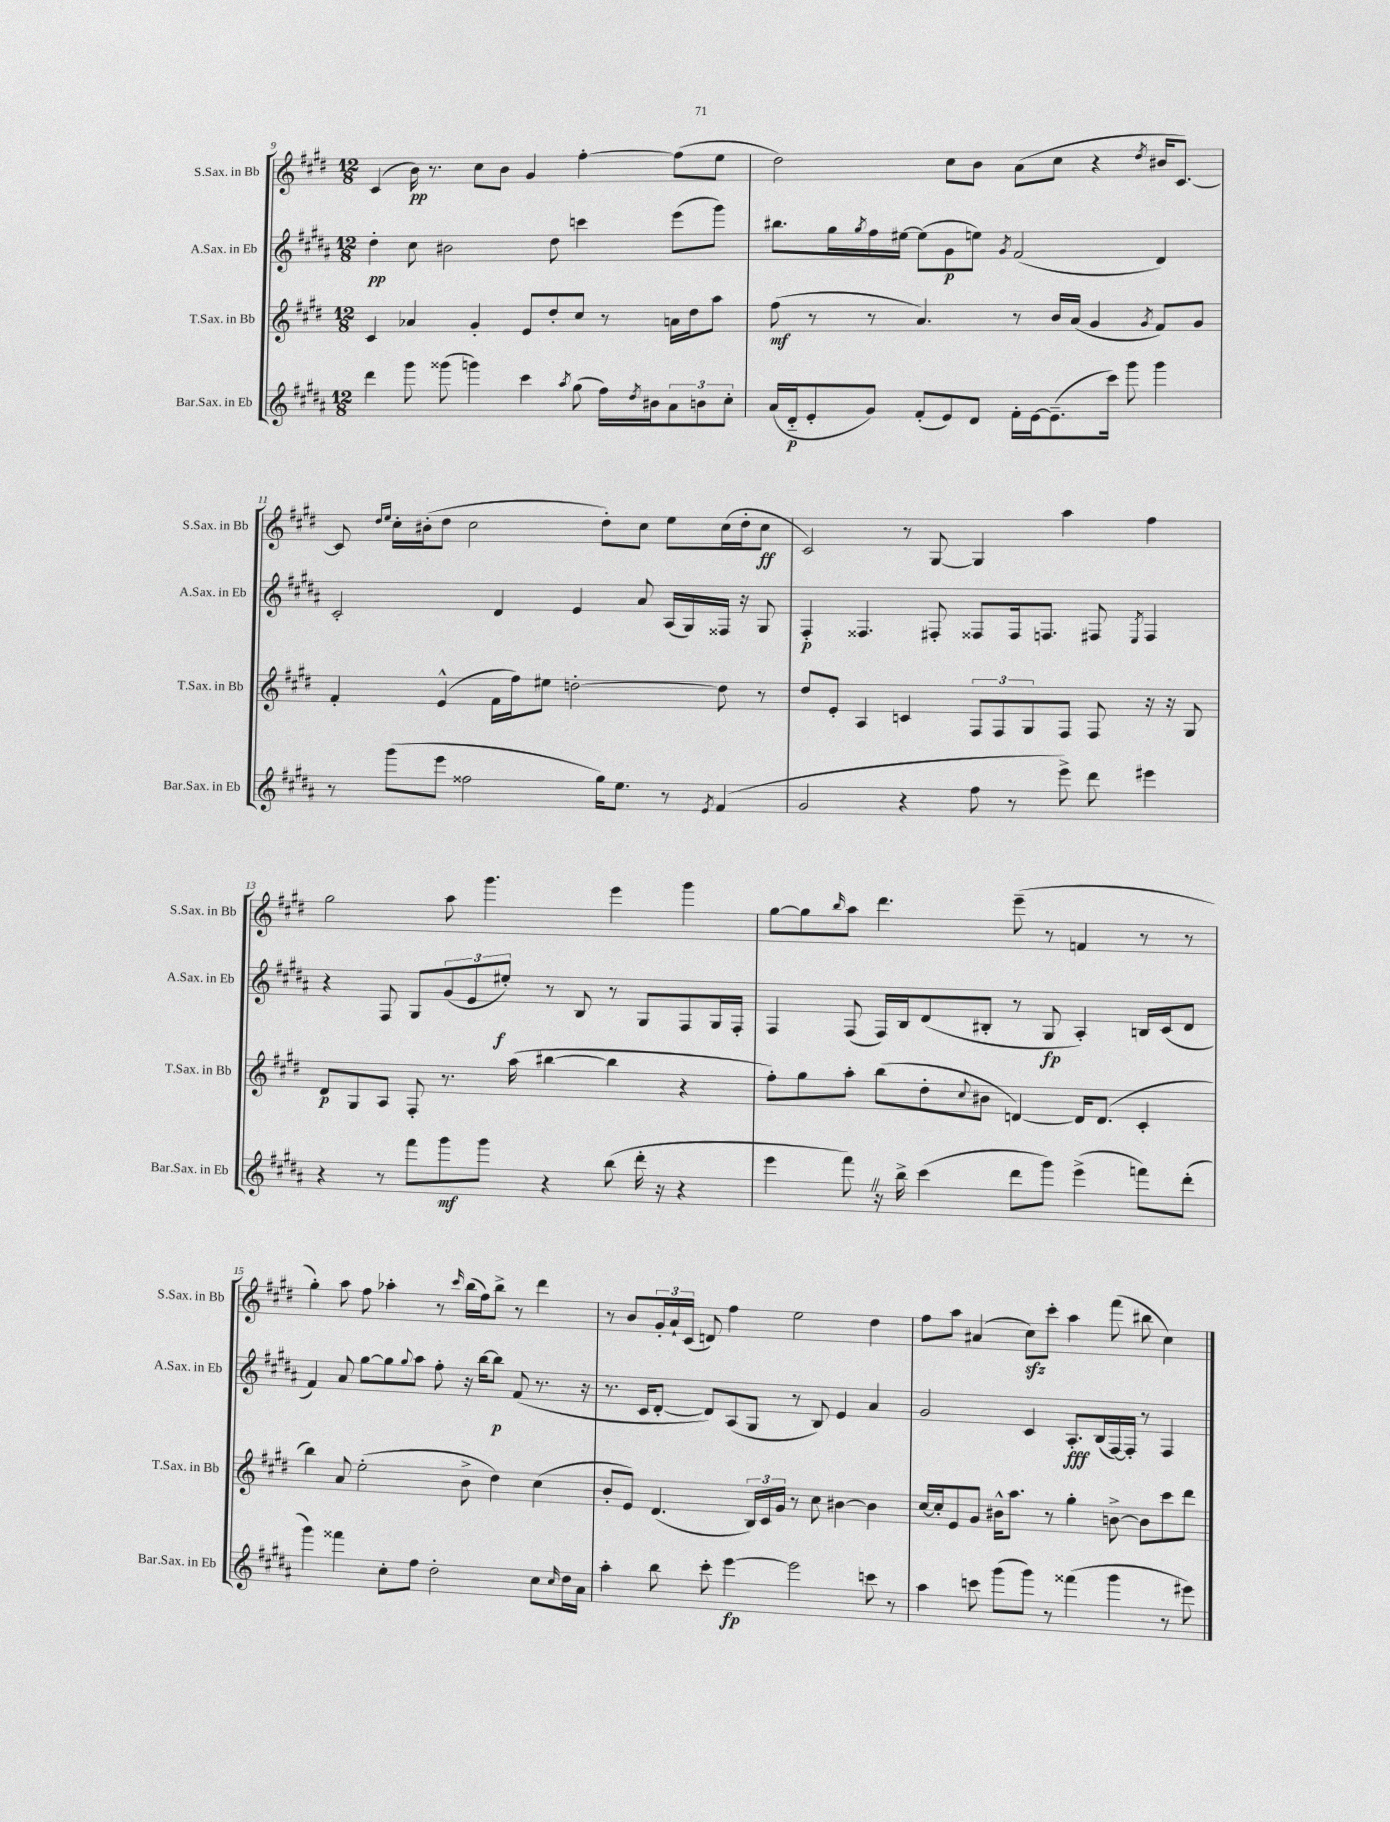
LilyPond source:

<<
\new StaffGroup <<
\new Staff = "s0" \with { instrumentName = "S.Sax. in Bb" shortInstrumentName = "S.Sax. in Bb" } {
    \clef treble \key e \major \numericTimeSignature \time 12/8
    cis'4( b'16\pp) r8. cis''8 b'8 gis'4 fis''4~-. fis''8( e''8 |
    dis''2) cis''8 b'8 a'8( cis''8 r4 \acciaccatura { dis''8 } bis'16 cis'8.~) |
    cis'8 \grace { dis''16 e''16 } cis''16-. bis'16-.( dis''8 cis''2 dis''8-.) cis''8 e''8 cis''16( dis''16-. cis''8\ff |
    cis'2) r8 gis8~ gis4 a''4 fis''4 |
    gis''2 a''8 gis'''4. e'''4 gis'''4 |
    gis''8~ gis''8 \grace { b''16 } a''8 dis'''4. e'''8--( r8 f'4 r8 r8 |
    gis''4-.) a''8 fis''8 aes''4-. r8 \grace { cis'''16 } b''16( fis''16) b''8-> r8 dis'''4 |
    r8 b'8 \tuplet 3/2 { gis'16-. a'16-! cis'16( } d'8) fis''4 e''2 dis''4 |
    fis''8 a''8 ais'4( cis''8\sfz) cis'''8-. a''4 fis'''8( bis''8 cis''4) \bar "|." |
}
\new Staff = "s1" \with { instrumentName = "A.Sax. in Eb" shortInstrumentName = "A.Sax. in Eb" } {
    \clef treble \key b \major \numericTimeSignature \time 12/8
    dis''4-.\pp cis''8 bis'2 dis''8 c'''4 e'''8( gis'''8) |
    bis''8. gis''16 \acciaccatura { gis''8 } fis''16 eis''16~ eis''8( gis'8\p e''8) \acciaccatura { gis'8 } fis'2( dis'4) |
    cis'2-. dis'4 e'4 ais'8 ais16( gis16) fisis16 r16 gis8 |
    fis4-.\p fisis4. fis8-. fisis8 fisis16 f8. fis8 \acciaccatura { e8 } fis4 |
    r4 fis8 gis8 \tuplet 3/2 { gis'8( e'8 eis''8-.\f) } r8 b8 r8 gis8 fis8 gis16 fis16-. |
    fis4 fis8( fis16) b16 dis'8( bis8-. r8 gis8\fp ais4-.) b16 cis'16( dis'8 |
    fis'4) ais'8 gis''8~ gis''8 \appoggiatura { gis''8 } ais''8 fis''8-. r16 b''16~ b''8\p fis'8( r8. r16 |
    r8. cis'16 dis'8~-. dis'8) ais8( gis8 r8 b8) e'4 ais'4 |
    gis'2 cis'4 ais8.-.\fff b16( fis16~) fis16-. r8 fis4 \bar "|." |
}
\new Staff = "s2" \with { instrumentName = "T.Sax. in Bb" shortInstrumentName = "T.Sax. in Bb" } {
    \clef treble \key e \major \numericTimeSignature \time 12/8
    cis'4 aes'4 gis'4-. e'8 dis''8-. cis''8 r8 a'16 dis''16 a''8 |
    fis''8\mf( r8 r8 a'4.) r8 b'16 a'16( gis'4 \acciaccatura { gis'8 } fis'8) gis'8 |
    fis'4-. e'4-^( fis'16 fis''16) eis''8 d''2~-. d''8 r8 |
    dis''8 e'8-. a4 c'4 \tuplet 3/2 { fis8 fis8 gis8 } fis8 fis8 r16 r16 gis8 |
    dis'8\p gis8 a8 fis8-. r8. a''16( bis''4~ bis''4 r4 |
    fis''8-.) gis''8 a''8-. b''8( dis''8-. \appoggiatura { cis''8 } bis'8 d'4~) d'16 d'8.( cis'4-. |
    b''4) a'8 e''2-.( b'8-> dis''4) cis''4( |
    b'8-. e'8) dis'4.( \tuplet 3/2 { b16) cis'16 gis'16 } r8 cis''8 bis'4~ bis'4 |
    cis''16~ cis''16-. e'8 gis'8 bis'16-^ a''8. r8 gis''4-. b'8~-> b'8 cis'''8 dis'''8 \bar "|." |
}
\new Staff = "s3" \with { instrumentName = "Bar.Sax. in Eb" shortInstrumentName = "Bar.Sax. in Eb" } {
    \clef treble \key b \major \numericTimeSignature \time 12/8
    dis'''4 gis'''8 gisis'''8( g'''4) cis'''4 \acciaccatura { ais''8 } gis''8( fis''16) \acciaccatura { dis''8 } bis'16 \tuplet 3/2 { ais'8 b'8 cis''8-. } |
    ais'16( dis'16-_\p e'8-. gis'8) fis'8-.( e'8) dis'8 fis'16-. e'16~ e'8.--( cis'''16) gis'''8 gis'''4 |
    r8 gis'''8( e'''8 fisis''2 gis''16) e''8. r8 \acciaccatura { e'8 } fis'4( |
    gis'2 r4 fis''8 r8 e'''8->) dis'''8 eis'''4 |
    r4 r8 fis'''8 gis'''8\mf gis'''8 r4 b''8( dis'''16-. r16 r4 |
    e'''4 fis'''8) \once \override BreathingSign.text = \markup { \musicglyph "scripts.caesura.straight" } \breathe r16 b''16-> cis'''4( dis'''8 gis'''8) e'''4->( f'''8) dis'''8-.( |
    gis'''4) fisis'''4 cis''8-. fis''8 dis''2-. cis''8 \grace { cis''16 } dis''16 ais'16 |
    ais''4-. b''8 cis'''8-. e'''4~\fp e'''2 c'''8 r8 |
    ais''4 c'''8 gis'''8( gis'''8) r8 fisis'''4( gis'''4 r8 eis'''8) \bar "|." |
}
>>
>>
\layout { \context { \Score currentBarNumber = #9 } }
